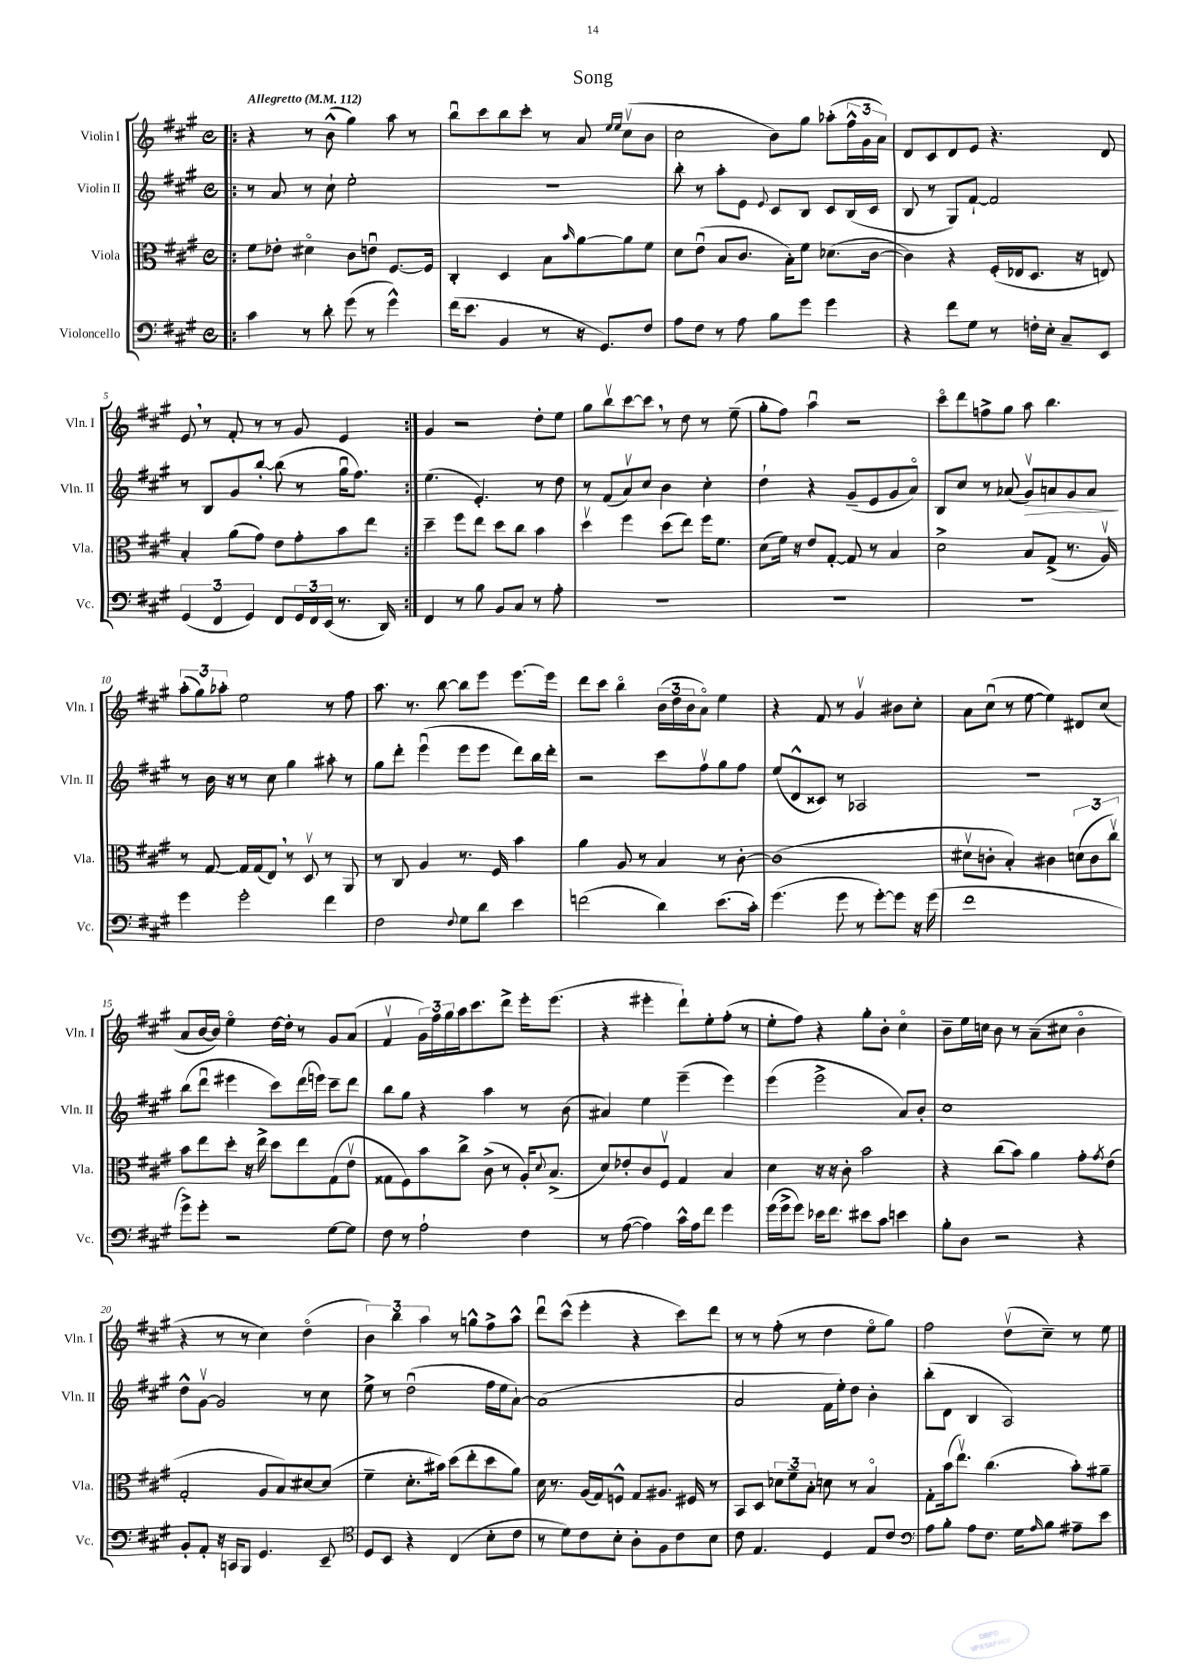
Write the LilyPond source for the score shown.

\header { title = "Song" }
<<
\new StaffGroup <<
\new Staff = "s0" \with { instrumentName = "Violin I" shortInstrumentName = "Vln. I" } {
    \clef treble \key a \major \defaultTimeSignature \time 4/4 \tempo "Allegretto" 4 = 112
    \repeat volta 2 { \bar ".|:" r4 r8 b'8-^( gis''4) a''8 r8 |
    b''8\downbow cis'''8 b''8 cis'''8-. r8 a'8 \grace { e''16 e''16 } cis''8\upbow( b'8 |
    cis''2 b'8) gis''8 aes''8-.( \tuplet 3/2 { fis''16-^ gis'16 a'16) } |
    d'8 cis'8 d'8 e'8 r4. d'8 |
    e'8 \breathe r8 fis'8-. r8 r8 gis'8 e'4 | }
    gis'4 r2 d''8-. e''8 |
    gis''8 b''8\upbow cis'''8~ cis'''8 \breathe r8 d''8 r8 e''8--( |
    gis''8-. fis''8) a''4\downbow r2 |
    cis'''8\flageolet d'''8 f''8-> gis''8 a''8 b''4. |
    \tuplet 3/2 { a''8-.( gis''8) aes''8-. } e''2 r8 fis''8 |
    a''8. r8. b''8~ b''8 e'''8 e'''8.~ e'''16 |
    d'''8 cis'''8 b''4\flageolet \tuplet 3/2 { b'16( d''16 b'16 } a'8\flageolet) e''4 |
    r4 fis'8 r8 gis'4\upbow bis'8 cis''8-. |
    a'8 cis''8\downbow( r8 e''8~ e''4) dis'8 cis''8( |
    a'8 b'16~ b'16) e''4\flageolet d''16~ d''16-. r8 gis'8 a'8( |
    fis'4\upbow \tuplet 3/2 { gis'16) fis''16 gis''16 } a''16 cis'''8. d'''8-> e'''16-. e'''8.( |
    r4 eis'''4-. d'''8-!) e''8-. fis''8-.( r8 |
    e''8-. fis''8) r4 gis''8-. b'8-. cis''4\flageolet |
    b'8-- e''16 c''16 b'8 r8 a'8--( cis''8 b'4\flageolet |
    r4 r8 r8 cis''4) d''4\flageolet( |
    \tuplet 3/2 { b'4) b''4 a''4 } r8 g''8-^ fis''8-> a''8-^ |
    d'''8\downbow cis'''8-^( e'''4-. r4 cis'''8) d'''8 |
    r8 r8 fis''8-.( r8 d''4 e''8\flageolet gis''8) |
    fis''2 d''8\upbow( cis''8--) r8 e''8 \bar "|." |
}
\new Staff = "s1" \with { instrumentName = "Violin II" shortInstrumentName = "Vln. II" } {
    \clef treble \key a \major \defaultTimeSignature \time 4/4
    \repeat volta 2 { \bar ".|:" r8 a'8 r8 cis''8-! e''2-. |
    R1 |
    b''8-. r8 a''8-. e'8 \appoggiatura { e'8 } cis'8 b8 cis'8 b16( cis'16 |
    b8 r8 gis8) fis'8~-! fis'2 |
    r8 b8 gis'8 b''8~-. b''8( r8 gis''16\downbow fis''8.) | }
    e''4.( e'4.-.) r8 d''8 |
    r8 fis'8( a'8\upbow) cis''8 b'4 cis''4-. |
    d''4-! r4 gis'8--( e'8 gis'8 a'8\flageolet) |
    b8 cis''8 r8 aes'8( gis'8\upbow\>) a'8 gis'8 a'8\! |
    r8 b'16 r16 r8 cis''8 gis''4 ais''8-. r8 |
    gis''8 d'''8-. e'''4\downbow( e'''8 e'''8 d'''8) b''16 d'''16-. |
    r2 cis'''8 fis''8\upbow gis''8 fis''8 |
    e''8( d'8-^ cisis'8) r8 aes2 |
    R1 |
    b''8( d'''8\downbow eis'''4 cis'''8) d'''16( e'''16) cis'''8-- d'''8 |
    b''8 gis''8 r4 a''4 r8 b'8( |
    ais'4) e''4 e'''4--( e'''4) |
    e'''4( e'''2-> a'8) b'8-. |
    cis''1 |
    d''8-^ gis'8~\upbow gis'2 r8 cis''8 |
    e''8-> r8 d''2\downbow( fis''16 e''16 a'8~-!) |
    a'1( |
    a'2 fis'16 e''16-.) d''8 b'4-. |
    b''8-.( d'8 b4 a2) \bar "|." |
}
\new Staff = "s2" \with { instrumentName = "Viola" shortInstrumentName = "Vla." } {
    \clef alto \key a \major \defaultTimeSignature \time 4/4
    \repeat volta 2 { \bar ".|:" fis'8 ees'8-. dis'4\flageolet cis'8 e'8\downbow fis8.~ fis16 |
    cis4-. d4 b8 \grace { b'16 } a'8~ a'8 fis'8 |
    d'8 e'8\downbow( b8 cis'8. b16-.) fis'8 des'8.( cis'16~ |
    cis'4) r4 fis16-.( ees16 d8. r16 e8) |
    b4-. a'8( gis'8) e'8 gis'8-. b'8 e''8 | }
    d''4-- fis''8 e''8 d''8 cis''8 b'4 |
    d''4\upbow fis''4 d''8( e''8) fis''16 fis'8. |
    d'8( fis'16) r16 e'8 gis8~-. gis8 r8 b4 |
    d'2-> b8 gis8->( r8. a16\upbow) |
    r8 gis8~ gis16 gis16( e8) \breathe r8 d8\upbow r8 a,8 |
    r8 cis8 a4 r8. fis16 b'4 |
    a'4 a8 r8 b4 r8 cis'8~-. |
    cis'1( |
    dis'8\upbow c'8-. b4-.) cis'4 \tuplet 3/2 { d'8( cis'8 cis''8\upbow) } |
    b'8 e''8 d''8-. r16 e''16-> d''8 e''8 gis8( e'8\upbow |
    gisis8 fis8) b'8 cis''8-> cis'8->( r8 a16-.) \appoggiatura { d'8 } b8.->( |
    d'8) ees'8-. cis'8 fis8\upbow gis4 b4 |
    d'4 r16 r16 cis'8-. b'2 |
    r4 cis''8( b'8) a'4 gis'8-. \acciaccatura { gis'8 } e'8( |
    gis2-. a8 b8) dis'8~ dis'8( |
    fis'4-- d'8.-. bis'16) d''8( e''8-. d''8 a'8) |
    d'16 r8. a16( gis16) f8-^ gis8 ais8. fis16 r8 |
    b,8 d8 \tuplet 3/2 { des'8 fis'8-- b8-. } d'8 r8 b4\flageolet |
    gis8-. b'16( e''8.\upbow) cis''4.( b'8-.) ais'8-- \bar "|." |
}
\new Staff = "s3" \with { instrumentName = "Violoncello" shortInstrumentName = "Vc." } {
    \clef bass \key a \major \defaultTimeSignature \time 4/4
    \repeat volta 2 { \bar ".|:" cis'4 r8 d'8-. gis'8( r8 gis'4-^) |
    fis'16( e'8. b,4 r8 r16 gis,8.) fis8 |
    a8 fis8 r8 a8 b8 gis'8 gis'4 |
    r4 fis'8 gis8 r8 f16-. e16-. cis8-- e,8 |
    \tuplet 3/2 { gis,4( fis,4 gis,4) } fis,8 \tuplet 3/2 { gis,16 fis,16 e,16( } r8. d,16) | }
    fis,4 r8 b8 b,8 cis8 r8 a8-. |
    R1 |
    R1 |
    R1 |
    gis'4 gis'2-. fis'4 |
    fis2 \appoggiatura { fis8 } gis8 d'8 e'4 |
    f'2( d'4) e'8.( cis'16-.) |
    gis'4.( gis'8 r8 gis'8~-.) gis'8 r16 gis'16( |
    fis'1 |
    gis'8->) gis'8-. r2 gis8~ gis8 |
    fis8 r8 a2-! fis4 |
    r8 a8~( a4) cis'16-^ a16 fis'8 gis'4 |
    gis'16( gis'16-> gis'8) ees'16 fis'8. eis'8 cis'8 e'4 |
    b8-. d8 r2 r4 |
    b,8-. a,8-. r16 c,16 b,,8 gis,4. e,8-- |
    \clef tenor d8 b,8 r4 cis4( b8-. cis'8 |
    r8 d'8) cis'8 b8-. a8-. fis8 cis'8 b8 |
    cis'8 e4. d4 e8 cis'8 |
    \clef bass a8 b8-. a8 fis8. gis16 \grace { a16 } b8 ais8-- e'8 \bar "|." |
}
>>
>>
